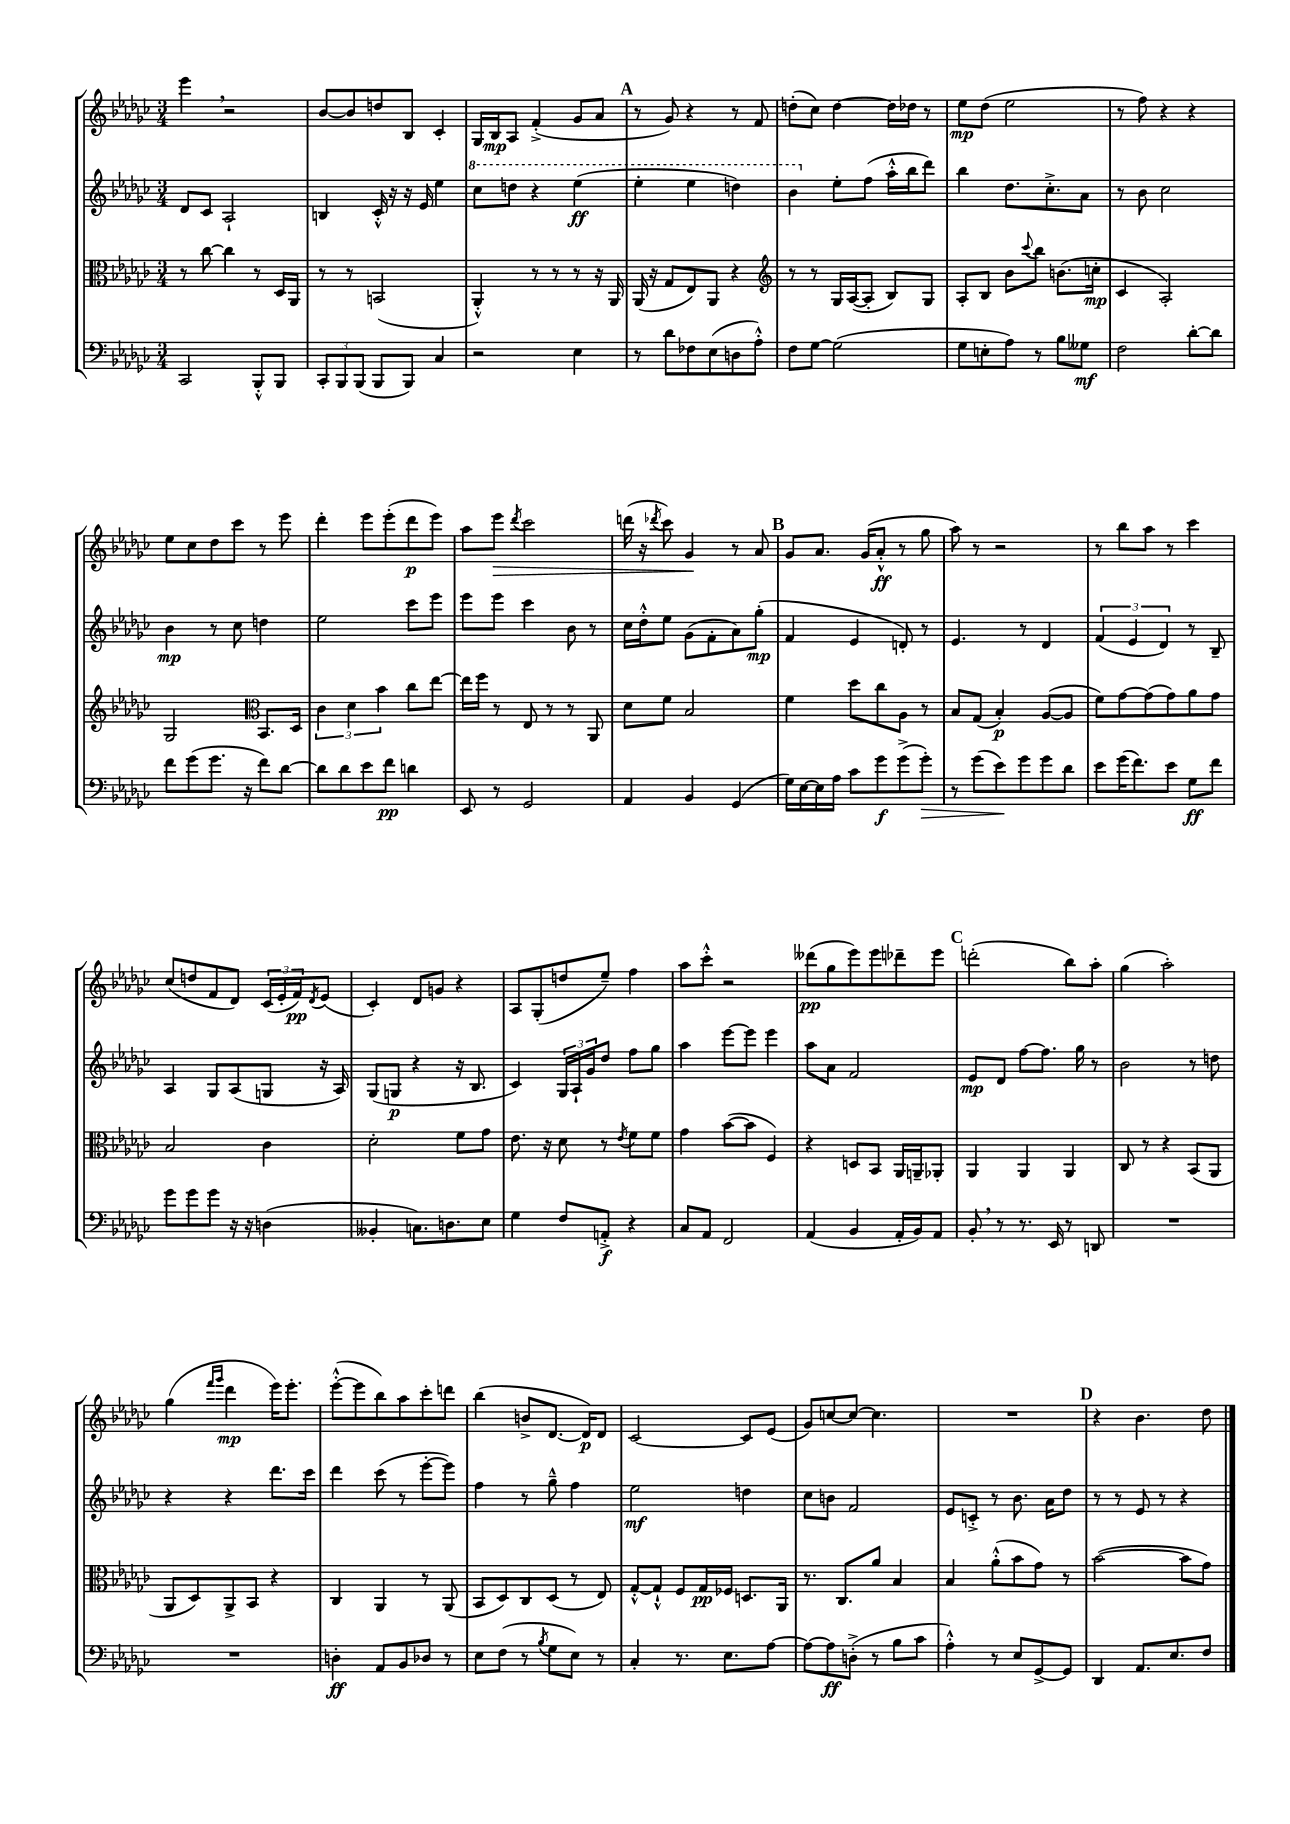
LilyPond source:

<<
\new StaffGroup <<
\new Staff = "s0" {
    \clef treble \key ges \major \numericTimeSignature \time 3/4
    ees'''4 \breathe r2 |
    bes'8~ bes'8 d''8 bes8 ces'4-. |
    ges16 bes16\mp aes8 f'4-.->( ges'8 aes'8 |
    \mark \markup { \bold "A" } r8 ges'8) r4 r8 f'8 |
    d''8-.( ces''8) d''4~ d''16 des''16 r8 |
    ees''8\mp des''8( ees''2 |
    r8 f''8) r4 r4 |
    ees''8 ces''8 des''8 ces'''8 r8 ees'''8 |
    des'''4-. ees'''8 ees'''8-.( des'''8\p ees'''8) |
    aes''8 ees'''8\> \acciaccatura { des'''8 } ces'''2 |
    d'''16( r16 \acciaccatura { des'''8 } ces'''8) ges'4\! r8 aes'8 |
    \mark \markup { \bold "B" } ges'8 aes'8. ges'16( aes'8-.-^\ff r8 ges''8 |
    aes''8) r8 r2 |
    r8 bes''8 aes''8 r8 ces'''4 |
    ces''8( d''8 f'8 des'8) \tuplet 3/2 { ces'16( ees'16-. f'16\pp) } \acciaccatura { des'8 } ees'8( |
    ces'4-.) des'8 g'8 r4 |
    aes8 ges8-.( d''8 ees''8--) f''4 |
    aes''8 ces'''8-.-^ r2 |
    deses'''8\pp( ges''8 ees'''8) ees'''8 des'''8-- ees'''8 |
    \mark \markup { \bold "C" } d'''2-.( bes''8) aes''8-. |
    ges''4( aes''2-.) |
    ges''4( \grace { f'''16 ges'''16 } des'''4\mp ees'''16) ees'''8.-. |
    ees'''8~-.-^( ees'''8 bes''8) aes''8 ces'''8-. d'''8 |
    bes''4( b'8-> des'8.~ des'16\p) des'8 |
    ces'2~ ces'8 ees'8( |
    ges'8) c''8~ c''8~ c''4. |
    R2. |
    \mark \markup { \bold "D" } r4 bes'4. des''8 \bar "|." |
}
\new Staff = "s1" {
    \clef treble \key ges \major \numericTimeSignature \time 3/4
    des'8 ces'8 aes2-! |
    b4 ces'16-.-^ r16 r16 ees'16 ees''4 |
    \ottava #1 ces'''8 d'''8 r4 ees'''4\ff( |
    \mark \markup { \bold "A" } ees'''4-. ees'''4 d'''4) |
    bes''4 \ottava #0 ees''8-. f''8( aes''16-.-^ bes''16 des'''8) |
    bes''4 des''8. ces''8.-.-> aes'8 |
    r8 bes'8 ces''2 |
    bes'4\mp r8 ces''8 d''4 |
    ees''2 ces'''8 ees'''8 |
    ees'''8 ees'''8 ces'''4 bes'8 r8 |
    ces''16 des''16-.-^ ees''8 ges'8( f'8-. aes'8) ges''8-.\mp( |
    \mark \markup { \bold "B" } f'4 ees'4 d'8-.) r8 |
    ees'4. r8 des'4 |
    \tuplet 3/2 { f'4( ees'4 des'4) } r8 bes8-- |
    aes4 ges8 aes8( g8 r16 aes16) |
    ges8( g8\p r4 r16 bes8. |
    ces'4) \tuplet 3/2 { ges16 aes16-! ges'16 } des''8 f''8 ges''8 |
    aes''4 ees'''8~ ees'''8 ees'''4 |
    aes''8 aes'8 f'2 |
    \mark \markup { \bold "C" } ees'8\mp des'8 f''8~ f''8. ges''16 r8 |
    bes'2 r8 d''8 |
    r4 r4 des'''8. ces'''16 |
    des'''4 ces'''8( r8 ees'''8~-. ees'''8) |
    f''4 r8 ges''8---^ f''4 |
    ees''2\mf d''4 |
    ces''8 b'8 f'2 |
    ees'8 c'8-.-> r8 bes'8. aes'16 des''8 |
    \mark \markup { \bold "D" } r8 r8 ees'8 r8 r4 \bar "|." |
}
\new Staff = "s2" {
    \clef alto \key ges \major \numericTimeSignature \time 3/4
    r8 ces''8~ ces''4 r8 des16 aes,16 |
    r8 r8 b,2( |
    aes,4-.-^) r8 r8 r8 r16 aes,16 |
    \mark \markup { \bold "A" } aes,16( r16 ges8 ees8) aes,8 r4 |
    \clef treble r8 r8 ges16 aes16~( aes8-. bes8) ges8 |
    aes8-. bes8 bes'8 \appoggiatura { ces'''8 } bes''8 b'8.( c''16-.\mp |
    ces'4 aes2-.) |
    ges2 \clef alto bes,8. des16 |
    \tuplet 3/2 { ces'4 des'4 bes'4 } ces''8 ees''8~ |
    ees''16 f''16 r8 ees8 r8 r8 aes,8 |
    des'8 f'8 bes2 |
    \mark \markup { \bold "B" } f'4 des''8 ces''8 aes8 r8 |
    bes8 ges8( bes4-.\p) aes8~( aes8 |
    f'8) ges'8~ ges'8( ges'8) aes'8 ges'8 |
    bes2 ces'4 |
    des'2-. f'8 ges'8 |
    ees'8. r16 des'8 r8 \acciaccatura { ees'8 } f'8 f'8 |
    ges'4 bes'8~( bes'8 f4) |
    r4 d8 bes,8 aes,16 a,16-- aes,8-. |
    \mark \markup { \bold "C" } aes,4 aes,4 aes,4 |
    ces8 r8 r4 bes,8( aes,8 |
    aes,8 des8) aes,8-> bes,8 r4 |
    ces4 aes,4 r8 aes,8( |
    bes,8 des8) ces8 des8( r8 ees8) |
    ges8~-.-^ ges8-!-^ f8 ges16\pp fes16 d8. aes,16 |
    r8. ces8. aes'8 bes4 |
    bes4 aes'8-.-^( bes'8 ges'8) r8 |
    \mark \markup { \bold "D" } bes'2~( bes'8 ges'8) \bar "|." |
}
\new Staff = "s3" {
    \clef bass \key ges \major \numericTimeSignature \time 3/4
    ces,2 bes,,8-.-^ bes,,8 |
    \tuplet 3/2 { ces,8-. bes,,8 bes,,8( } bes,,8 bes,,8) ces4 |
    r2 ees4 |
    \mark \markup { \bold "A" } r8 des'8 fes8 ees8( d8 aes8-.-^) |
    f8 ges8~ ges2( |
    ges8 e8-. aes8) r8 bes8 geses8\mf |
    f2 des'8~-. des'8 |
    f'8 ges'8( ges'8. r16 f'8) des'8~ |
    des'8 des'8 ees'8 f'8\pp d'4 |
    ees,8 r8 ges,2 |
    aes,4 bes,4 ges,4( |
    \mark \markup { \bold "B" } ges16) ees16~ ees16 aes16 ces'8 ges'8\f ges'8->( ges'8-.\>) |
    r8 ges'8( ees'8\!) ges'8 ges'8 des'8 |
    ees'8 ges'16( f'8.) ees'8 ges8\ff f'8 |
    ges'8 ges'8 ges'8 r16 r16 d4( |
    beses,4-. c8.) d8. ees8 |
    ges4 f8 a,8-.->\f r4 |
    ces8 aes,8 f,2 |
    aes,4( bes,4 aes,16-. bes,16) aes,8 |
    \mark \markup { \bold "C" } bes,8-. \breathe r8 r8. ees,16 r8 d,8 |
    R2. |
    R2. |
    d4-.\ff aes,8 bes,8 des8 r8 |
    ees8 f8( r8 \acciaccatura { bes8 } ges8 ees8) r8 |
    ces4-. r8. ees8. aes8~ |
    aes8~ aes8\ff d8-.->( r8 bes8 ces'8 |
    aes4-.-^) r8 ees8 ges,8~-> ges,8 |
    \mark \markup { \bold "D" } des,4 aes,8. ees8. f8 \bar "|." |
}
>>
>>
\layout { \context { \Score \remove "Bar_number_engraver" } }
